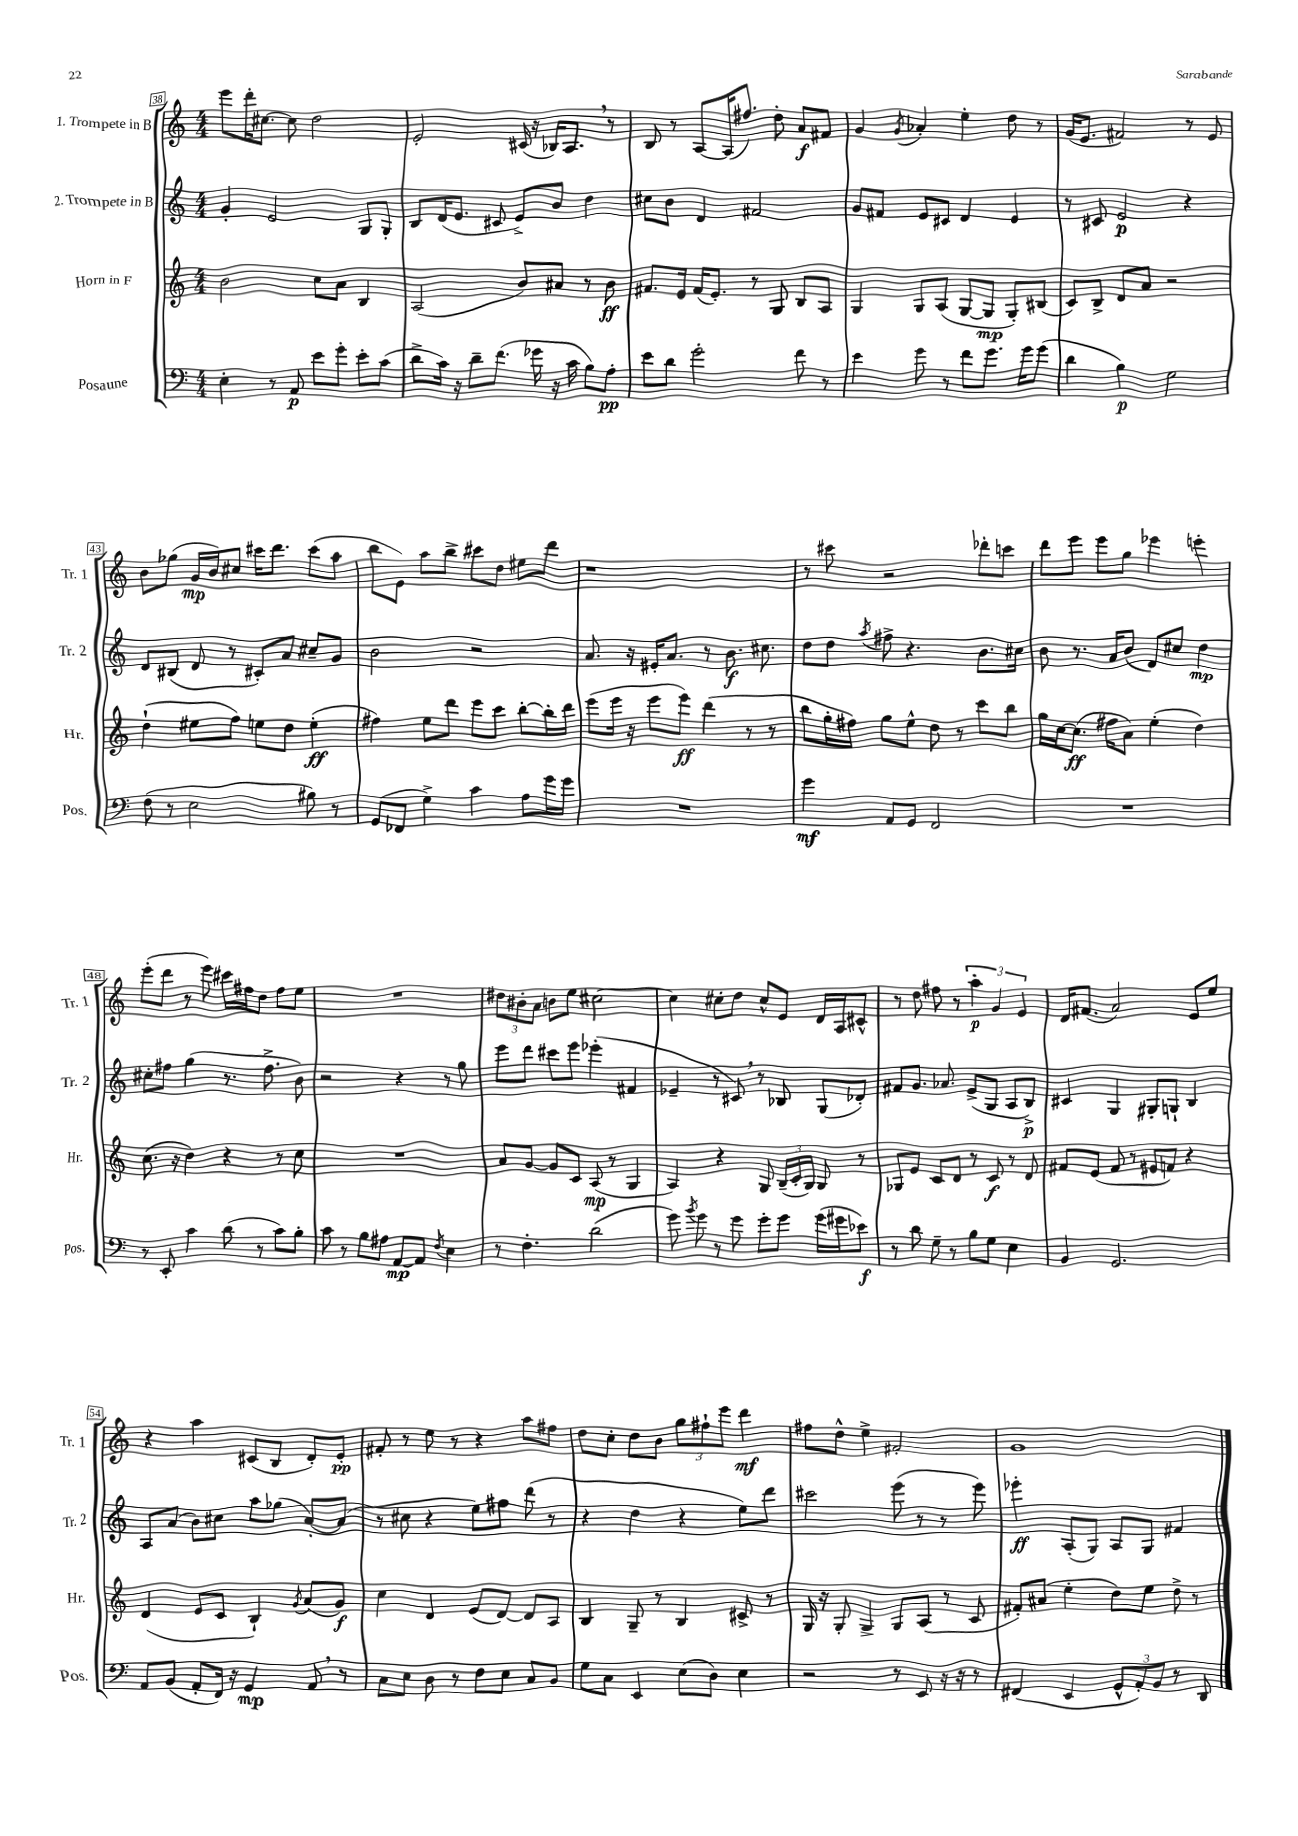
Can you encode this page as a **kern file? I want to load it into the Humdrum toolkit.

**kern	**dynam	**kern	**dynam	**kern	**dynam	**kern	**dynam
*part4	*part4	*part3	*part3	*part2	*part2	*part1	*part1
*staff4	*staff4	*staff3	*staff3	*staff2	*staff2	*staff1	*staff1
*I"Posaune	*	*I"Horn in F	*	*I"2. Trompete in B	*	*I"1. Trompete in B	*
*I'Pos.	*	*I'Hr.	*	*I'Tr. 2	*	*I'Tr. 1	*
*clefF4	*	*clefG2	*	*clefG2	*	*clefG2	*
*k[]	*	*k[]	*	*k[]	*	*k[]	*
*M4/4	*	*M4/4	*	*M4/4	*	*M4/4	*
=38	=38	=38	=38	=38	=38	=38	=38
4E'\	.	2b\	.	4g'/	.	8eee\L	.
.	.	.	.	.	.	16ddd'\K	.
.	.	.	.	.	.	[8.cc#X\J	.
8r	.	.	.	2e/	.	.	.
8AA/	p	.	.	.	.	8cc#\]	.
8e\L	.	8cc\L	.	.	.	2dd\	.
8g'\J	.	8a\J	.	.	.	.	.
8e'\L	.	4B/	.	8G/L	.	.	.
(8c\J	.	.	.	8G'/J	.	.	.
=39	=39	=39	=39	=39	=39	=39	=39
8d^\L	.	(2A/	.	8B/L	.	2e'/	.
16c\Jk)	.	.	.	(16d/K	.	.	.
16r	.	.	.	8.e/J	.	.	.
8d~\L	.	.	.	.	.	.	.
(8.f\J	.	.	.	8c#X/	.	.	.
.	.	8b/L)	.	8e^/L)	.	(16c#X/	.
16g-X\	.	.	.	.	.	16r	.
16r	.	8a#X/J	.	8b/J	.	16B-X/KL)	.
16c\	.	.	.	.	.	8.A,/J	.
8B\L)	.	8r	.	4dd\	.	.	.
8A'\J	pp	8b\	ff	.	.	8r	.
=40	=40	=40	=40	=40	=40	=40	=40
8e\L	.	8.f#X/L	.	8cc#X\L	.	8B/	.
8d\J	.	.	.	8b\J	.	8r	.
.	.	16e/Jk	.	.	.	.	.
2g'\	.	(16f#/KL	.	4d/	.	[8A/L	.
.	.	8.e'/J)	.	.	.	.	.
.	.	.	.	.	.	(16A/K]	.
.	.	.	.	.	.	8.ff#X/J)	.
.	.	8r	.	2f#X/	.	.	.
.	.	8G/	.	.	.	8dd'\	.
8f\	.	8B/L	.	.	.	8a/L	f
8r	.	8A/J	.	.	.	8f#X/J	.
=41	=41	=41	=41	=41	=41	=41	=41
4e\	.	4G/	.	8g/L	.	4g/	.
.	.	.	.	8f#X/J	.	.	.
.	.	.	.	.	.	8qg/	.
8g\	.	8G/L	.	8e/L	.	4a-X'/	.
8r	.	(8A/J	.	8c#X/J	.	.	.
8f\L	.	[8G/L	.	4d/	.	4ee'\	.
8.g\J	.	8G/J]	mp	.	.	.	.
.	.	8G'/L)	.	4e/	.	8dd\	.
16g\KL	.	.	.	.	.	.	.
(8g\J	.	(8B#X/J	.	.	.	8r	.
=42	=42	=42	=42	=42	=42	=42	=42
4d\	.	8c/L)	.	8r	.	(16g/KL	.
.	.	.	.	.	.	8.e/J	.
.	.	8B^/J	.	8c#X/	.	.	.
4B\)	p	8d/L	.	2e/	p	2f#X/)	.
.	.	8a/J	.	.	.	.	.
2G\	.	2r	.	.	.	.	.
.	.	.	.	4r	.	8r	.
.	.	.	.	.	.	8e/	.
!!LO:LB:g=z
=43	=43	=43	=43	=43	=43	=43	=43
(8F\	.	(4dd`\	.	8d/L	.	8b\L	.
8r	.	.	.	(8B#X/J	.	(8gg-X\J	.
2E\	.	8ee#X\L	.	8d/	.	16g/LL	mp
.	.	.	.	.	.	16b/J)	.
.	.	8ff\J)	.	8r	.	8cc#X/J	.
.	.	8een\L	.	8c#X'/L)	.	16ccc#X\KL	.
.	.	.	.	.	.	8.ddd\J	.
.	.	8dd\J	.	8a/J	.	.	.
8B#X\)	.	(4ee'\	ff	8cc#X~/L	.	(8ccc#\L	.
8r	.	.	.	8g/J	.	8aa\J	.
=44	=44	=44	=44	=44	=44	=44	=44
(8GG/L	.	4ff#X\)	.	2b\	.	8bb\L	.
8FF-X/J	.	.	.	.	.	8e\J)	.
4G^\)	.	8ee\L	.	.	.	8aa\L	.
.	.	8ddd\J	.	.	.	8bb^\J	.
4c\	.	8eee\L	.	2r	.	8ccc#X\L	.
.	.	8ccc\J	.	.	.	8dd\J	.
8A\L	.	[8bb'\L	.	.	.	8ee#X\L	.
16g\L	.	16bb'\L]	.	.	.	8ddd\J	.
16g\JJ	.	16ddd\JJ	.	.	.	.	.
=45	=45	=45	=45	=45	=45	=45	=45
1r	.	(8eee\L	.	8.a/	.	1r	.
.	.	16eee\Jk	.	.	.	.	.
.	.	16r	.	16r	.	.	.
.	.	8eee\L	.	16e#X'/KL	.	.	.
.	.	.	.	8.a/J	.	.	.
.	.	8eee\J)	ff	.	.	.	.
.	.	(4ddd\	.	8r	.	.	.
.	.	.	.	8.b\	f	.	.
.	.	8r	.	.	.	.	.
.	.	.	.	8.cc#X\	.	.	.
.	.	8r	.	.	.	.	.
=46	=46	=46	=46	=46	=46	=46	=46
4g\	mf	8bb\L	.	8dd\L	.	8r	.
.	.	16gg'\L	.	8dd\J	.	8ccc#X\	.
.	.	16ff#X\JJ)	.	.	.	.	.
.	.	.	.	8qaa/	.	.	.
8AA/L	.	8gg\L	.	8ff#X^\	.	2r	.
8GG/J	.	8ee^^\J	.	4.r	.	.	.
2FF/	.	8dd\	.	.	.	.	.
.	.	8r	.	.	.	.	.
.	.	8ccc\L	.	8.b\L	.	8ddd-X'\L	.
.	.	8bb\J	.	.	.	8cccn\J	.
.	.	.	.	16cc#X\Jk	.	.	.
=47	=47	=47	=47	=47	=47	=47	=47
1r	.	16gg\LL	.	8b\	.	8ddd\L	.
.	.	[16cc\J	.	.	.	.	.
.	.	(8.cc\J]	ff	8.r	.	8eee\J	.
.	.	.	.	.	.	8eee\L	.
.	.	16ff#X\KL	.	16a/KL	.	.	.
.	.	8a\J)	.	(8b/J	.	8gg\J	.
.	.	(4ee'\	.	8d/L)	.	4eee-X\	.
.	.	.	.	8cc#X/J	.	.	.
.	.	4dd\)	.	4dd\	mp	4eeen'\	.
!!LO:LB:g=z
=48	=48	=48	=48	=48	=48	=48	=48
8r	.	(8.cc\	.	8cc#X'\L	.	(8eee'\L	.
8EE'/	.	.	.	8ff#X\J	.	8ddd\J	.
.	.	16r	.	.	.	.	.
4c\	.	4dd\)	.	(4gg\	.	8r	.
.	.	.	.	.	.	8eee\)	.
(8d\	.	4r	.	8.r	.	16ccc#X\LL	.
.	.	.	.	.	.	16ff#X\J	.
8r	.	.	.	.	.	8dd\J	.
.	.	.	.	8.ff#^\	.	.	.
8c\L)	.	8r	.	.	.	8ff#\L	.
8B'\J	.	8cc\	.	8b\)	.	8ee\J	.
=49	=49	=49	=49	=49	=49	=49	=49
8c\	.	1r	.	2r	.	1r	.
8r	.	.	.	.	.	.	.
8B\L	.	.	.	.	.	.	.
8A#X\J	.	.	.	.	.	.	.
[8AA/L	mp	.	.	4r	.	.	.
8AA/J]	.	.	.	.	.	.	.
8qF/	.	.	.	.	.	.	.
4E\	.	.	.	8r	.	.	.
.	.	.	.	8gg\	.	.	.
=50	=50	=50	=50	=50	=50	=50	=50
8r	.	8a/L	.	8eee\L	.	12dd#X\L	.
.	.	.	.	.	.	12b#X'\	.
4.F'\	.	[8g/J	.	8ddd\J	.	.	.
.	.	.	.	.	.	12a\J	.
.	.	8g/L]	.	8ccc#X\L	.	8bn\L	.
.	.	8c/J	.	8eee\J	.	8ee\J	.
(2d\	.	(8A/	mp	(4eee-X'\	.	[2cc#X\	.
.	.	8r	.	.	.	.	.
.	.	4G/	.	4f#X/	.	.	.
=51	=51	=51	=51	=51	=51	=51	=51
8g\)	.	4A/)	.	4e-X~/	.	4cc#\]	.
8qb/	.	.	.	.	.	.	.
8g\	.	.	.	.	.	.	.
8r	.	4r	.	8r	.	8cc#X'\L	.
8g\	.	.	.	8c#X,/)	.	8dd\J	.
8g'\L	.	8G/	.	8r	.	8cc#^^/L	.
8g\J	.	(24B~/LL	.	8B-X/	.	8e/J	.
.	.	24c'/	.	.	.	.	.
.	.	24G/JJ)	.	.	.	.	.
(16g\LL	.	8G/	.	(8G/L	.	16d/LL	.
16g#X\J	.	.	.	.	.	16A/J	.
8e-X\J)	f	8r	.	8d-X'/J)	.	8c#X^^/J	.
=52	=52	=52	=52	=52	=52	=52	=52
8r	.	8G-X/L	.	8f#X/L	.	8r	.
8d\	.	8e/J	.	8.g/J	.	8dd\	.
8G~\	.	8c/L	.	.	.	8ff#X\	.
.	.	.	.	8.a-X/	.	.	.
8r	.	8d/J	.	.	.	8r	.
8B\L	.	8r	.	(8e^/L	.	6aa'\	p
8G\J	.	8c/	f	8G/J	.	.	.
.	.	.	.	.	.	6g/	.
4E\	.	8r	.	8A/L	.	.	.
.	.	.	.	.	.	6e/	.
.	.	8d/	.	8B^/J)	p	.	.
=53	=53	=53	=53	=53	=53	=53	=53
4BB/	.	8f#X/L	.	4c#X/	.	16d/KL	.
.	.	.	.	.	.	(8.f#X/J	.
.	.	(8e/J	.	.	.	.	.
2.GG/	.	8f#/	.	4G/	.	2a/)	.
.	.	8r	.	.	.	.	.
.	.	8e#X/L	.	8G#X'/L	.	.	.
.	.	8fn/J)	.	8Gn`/J	.	.	.
.	.	4r	.	4B/	.	8e/L	.
.	.	.	.	.	.	8ee/J	.
!!LO:LB:g=z
=54	=54	=54	=54	=54	=54	=54	=54
8AA/L	.	(4d/	.	8A/L	.	4r	.
(8BB/J	.	.	.	(8a/J	.	.	.
8AA'/L	.	8e/L	.	8b\L)	.	4aa\	.
16FF/Jk)	.	8c/J	.	8cc#X\J	.	.	.
16r	.	.	.	.	.	.	.
4GG/	mp	4B`/)	.	8aa\L	.	(8c#X/L	.
.	.	.	.	(8gg-X\J	.	8B/J	.
.	.	8qg/	.	.	.	.	.
8AA,/	.	(8a/L	.	[8a'/L)	.	8d'/L)	.
8r	.	8g/J)	f	(8a/J]	.	8e'/J	pp
=55	=55	=55	=55	=55	=55	=55	=55
8C\L	.	4cc\	.	8r	.	8f#X'/	.
8E\J	.	.	.	8cc#X\	.	8r	.
8D\	.	4d/	.	4r	.	8ee\	.
8r	.	.	.	.	.	8r	.
8F\L	.	(8e/L	.	8ee\L)	.	4r	.
8E\J	.	[8d/J)	.	8ff#X\J	.	.	.
8C/L	.	8d/L]	.	(8ddd\	.	8aa\L	.
8BB/J	.	8A/J	.	8r	.	8ff#X\J	.
=56	=56	=56	=56	=56	=56	=56	=56
8G\L	.	4B/	.	4r	.	8dd\L	.
8C\J	.	.	.	.	.	8cc'\J	.
4EE/	.	8G~/	.	4dd\	.	8dd\L	.
.	.	8r	.	.	.	8b\J	.
(8E\L	.	4B/	.	4r	.	12gg\L	.
.	.	.	.	.	.	12ff#X`\	.
8D\J)	.	.	.	.	.	.	.
.	.	.	.	.	.	12eee\J	.
4E\	.	8c#X^/	.	8ee\L)	.	4ddd\	mf
.	.	8r	.	8ddd\J	.	.	.
=57	=57	=57	=57	=57	=57	=57	=57
2r	.	16G/	.	2ccc#X\	.	8ff#X\L	.
.	.	16r	.	.	.	.	.
.	.	8G'/	.	.	.	8dd^^\J	.
.	.	4G^/	.	.	.	4ee^\	.
8r	.	8G/L	.	(8eee\	.	2f#X'/	.
8EE/	.	(8A/J	.	8r	.	.	.
16r	.	8r	.	8r	.	.	.
16r	.	.	.	.	.	.	.
8r	.	8c/	.	8eee\)	.	.	.
=58	=58	=58	=58	=58	=58	=58	=58
(4FF#X/	.	8f#X'/L)	.	4eee-X'\	ff	1g	.
.	.	(8a#X/J	.	.	.	.	.
4EE/	.	4ee'\	.	(8A'/L	.	.	.
.	.	.	.	8G/J)	.	.	.
12GG^^/L	.	8dd\L)	.	8A/L	.	.	.
12AA'/)	.	.	.	.	.	.	.
.	.	8ee\J	.	8G/J	.	.	.
12BB/J	.	.	.	.	.	.	.
8r	.	8dd^\	.	4f#X/	.	.	.
8DD/	.	8r	.	.	.	.	.
==	==	==	==	==	==	==	==
*-	*-	*-	*-	*-	*-	*-	*-
